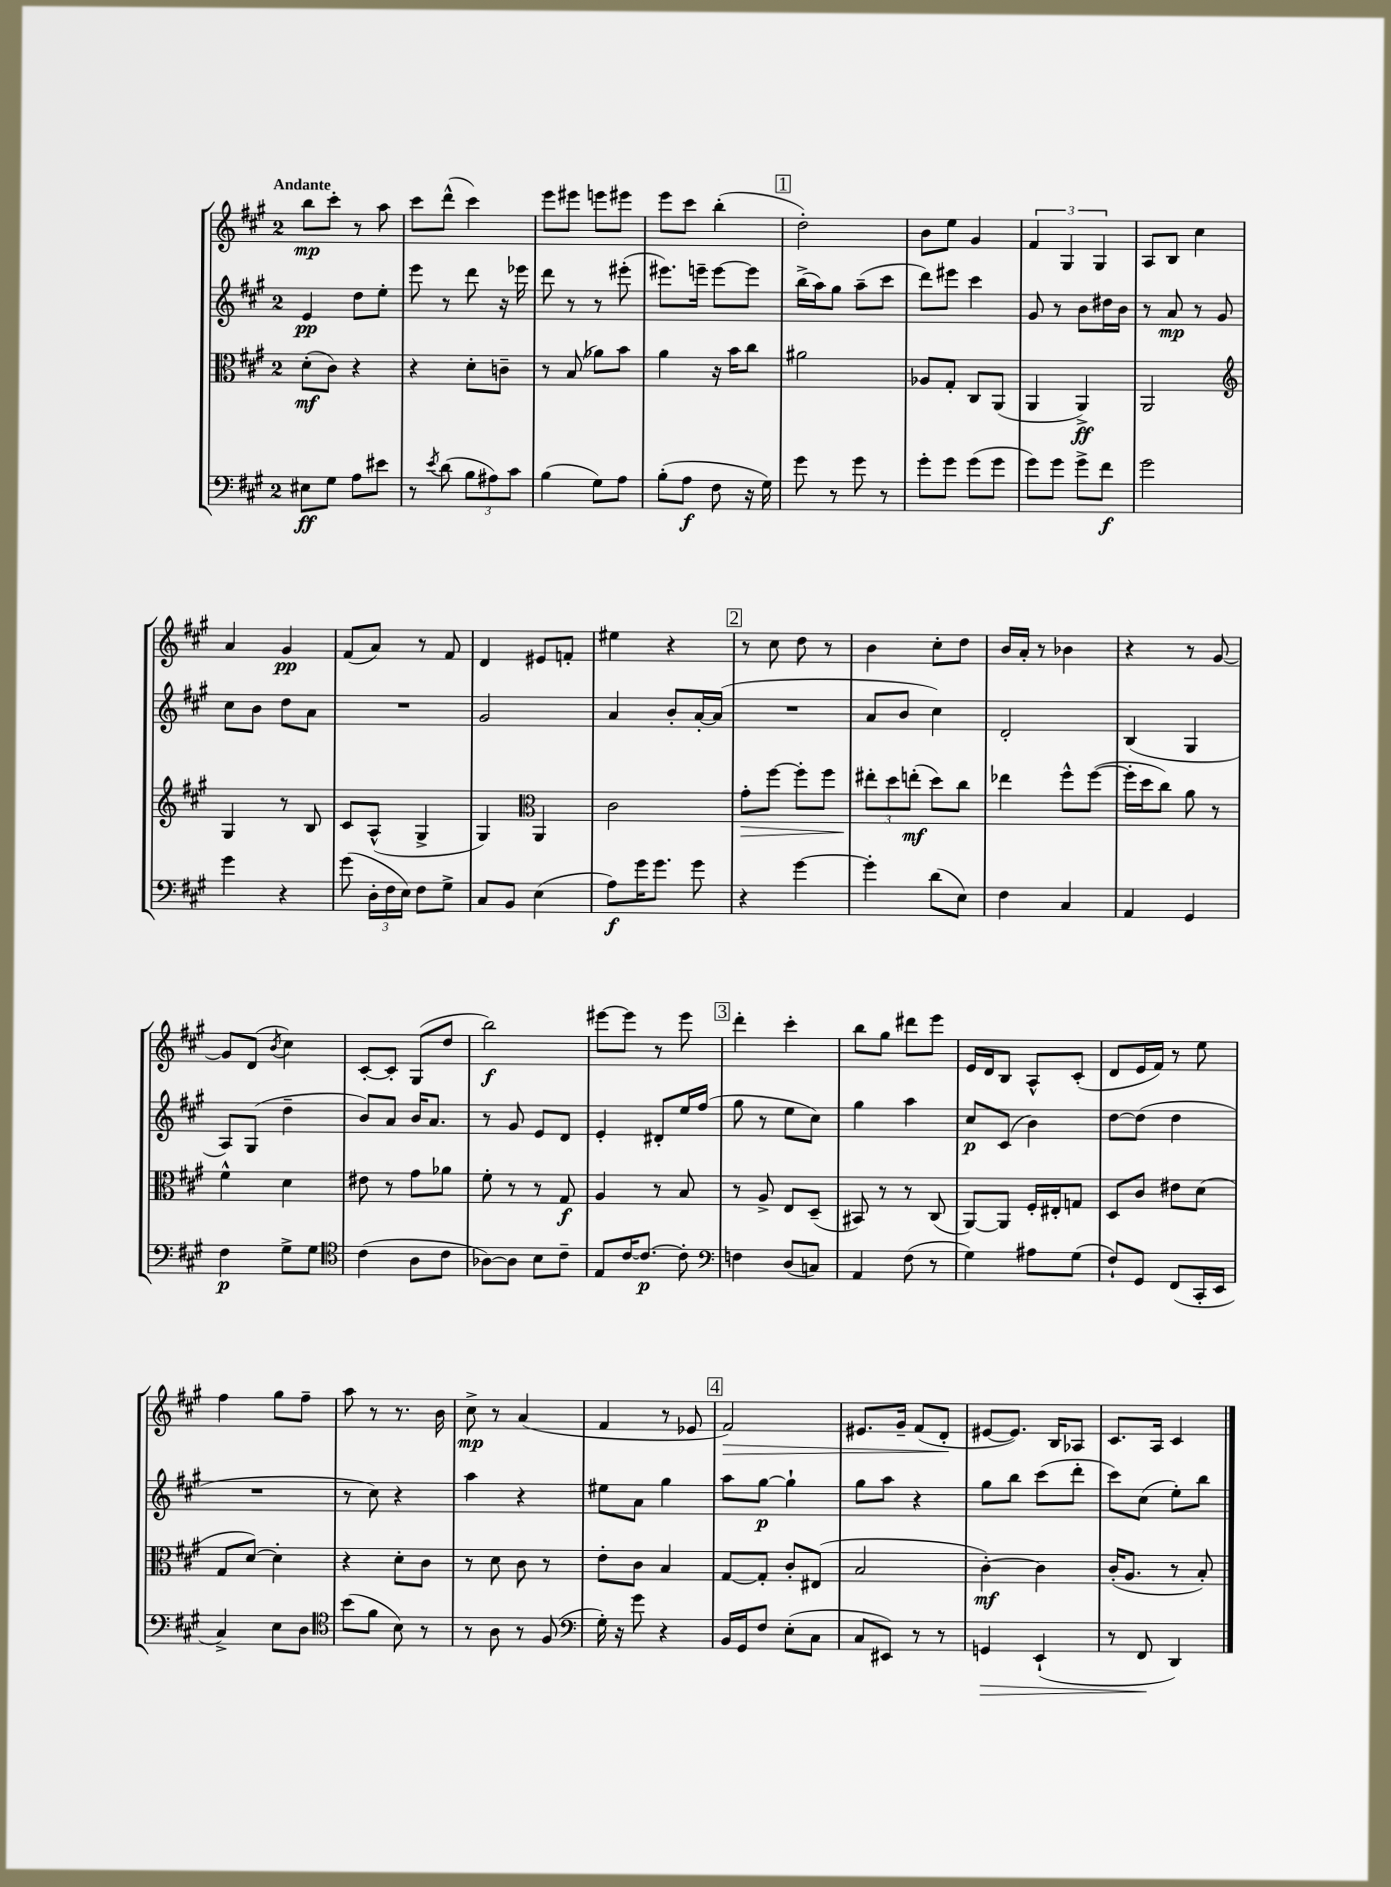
<<
\new StaffGroup <<
\new Staff = "s0" {
    \clef treble \key a \major \once \override Staff.TimeSignature.style = #'single-digit \time 2/4 \tempo "Andante"
    \autoBeamOff b''8[\mp cis'''8]-. r8 a''8 |
    cis'''8[ d'''8]-^( cis'''4) |
    e'''8[ eis'''8] e'''8[ eis'''8] |
    e'''8[ cis'''8] b''4-.( |
    \mark \markup { \box "1" } d''2-.) |
    b'8[ e''8] gis'4 |
    \tuplet 3/2 { fis'4 gis4 gis4 } |
    a8[ b8] cis''4 |
    a'4 gis'4\pp |
    fis'8[( a'8]) r8 fis'8 |
    d'4 eis'8[ f'8]-. |
    eis''4 r4 |
    \mark \markup { \box "2" } r8 cis''8 d''8 r8 |
    b'4 cis''8[-. d''8] |
    b'16[ a'16]-. r8 bes'4 |
    r4 r8 gis'8~ |
    gis'8[ d'8]( \acciaccatura { b'8 } cis''4) |
    cis'8[~-. cis'8]-. gis8[( d''8] |
    b''2\f) |
    eis'''8[~ eis'''8] r8 eis'''8 |
    \mark \markup { \box "3" } d'''4-. cis'''4-. |
    b''8[ gis''8] dis'''8[ e'''8] |
    e'16[ d'16 b8] a8[-^ cis'8]-.( |
    d'8[ e'16 fis'16]) r8 e''8 |
    fis''4 gis''8[ fis''8]-- |
    a''8 r8 r8. b'16 |
    cis''8->\mp r8 a'4( |
    fis'4 r8 ees'8 |
    \mark \markup { \box "4" } fis'2\>) |
    eis'8.[ gis'16]-- fis'8[( d'8]-.\! |
    eis'8[~ eis'8.]) b16[ aes8] |
    cis'8.[ a16] cis'4 \bar "|." |
}
\new Staff = "s1" {
    \clef treble \key a \major \once \override Staff.TimeSignature.style = #'single-digit \time 2/4
    \autoBeamOff e'4\pp d''8[ e''8]-. |
    e'''8 r8 d'''8 r16 ees'''16 |
    d'''8 r8 r8 eis'''8-.( |
    eis'''8.[) e'''16]-- e'''8[~ e'''8] |
    \mark \markup { \box "1" } b''16[->( a''16) gis''8] a''8[--( cis'''8] |
    d'''8[) eis'''8] cis'''4 |
    gis'8 r8 b'8[ dis''16 b'16] |
    r8 a'8\mp r8 gis'8 |
    cis''8[ b'8] d''8[ a'8] |
    R2 |
    gis'2 |
    a'4 b'8[-. a'16~-. a'16]( |
    \mark \markup { \box "2" } R2 |
    a'8[ b'8] cis''4) |
    d'2-. |
    b4( gis4 |
    a8[) gis8]( d''4-- |
    b'8[) a'8] b'16[ a'8.] |
    r8 gis'8 e'8[ d'8] |
    e'4-. dis'8[-. e''16 fis''16]( |
    \mark \markup { \box "3" } gis''8 r8 e''8[ cis''8]) |
    gis''4 a''4 |
    cis''8[\p cis'8]( b'4) |
    d''8[~ d''8]( d''4 |
    R2 |
    r8 cis''8) r4 |
    a''4 r4 |
    eis''8[ a'8] gis''4 |
    \mark \markup { \box "4" } a''8[ gis''8]~\p gis''4-! |
    gis''8[ a''8] r4 |
    gis''8[ b''8] cis'''8[( d'''8]-. |
    cis'''8[) cis''8]( e''8[-.) b''8] \bar "|." |
}
\new Staff = "s2" {
    \clef alto \key a \major \once \override Staff.TimeSignature.style = #'single-digit \time 2/4
    \autoBeamOff d'8[-.\mf( cis'8]) r4 |
    r4 d'8[-. c'8]-- |
    r8 b8( aes'8[) b'8] |
    a'4 r16 b'16[ cis''8] |
    \mark \markup { \box "1" } ais'2 |
    aes8[ gis8]-. cis8[ a,8]( |
    a,4 a,4->\ff) |
    a,2 |
    \clef treble gis4 r8 b8 |
    cis'8[ a8]-^( gis4-> |
    gis4) \clef alto a,4 |
    cis'2 |
    \mark \markup { \box "2" } gis'8[-.\> fis''8]~ fis''8[-. fis''8] |
    \tuplet 3/2 { eis''8[-.\! d''8 e''8]-.\mf( } d''8[) cis''8] |
    ees''4 fis''8[-^ fis''8]~( |
    fis''16[-. d''16 cis''8]) a'8 r8 |
    fis'4-^ d'4 |
    eis'8 r8 gis'8[ aes'8] |
    fis'8-. r8 r8 gis8\f |
    a4 r8 b8 |
    \mark \markup { \box "3" } r8 a8-> e8[ d8]--( |
    bis,8) r8 r8 cis8( |
    a,8[~) a,8] fis16[-. eis16-. g8] |
    d8[ cis'8] eis'8[ d'8]( |
    gis8[ d'8]~) d'4-. |
    r4 d'8[-. cis'8] |
    r8 d'8 cis'8 r8 |
    e'8[-. cis'8] b4 |
    \mark \markup { \box "4" } gis8[~ gis8]-. cis'8[-. eis8]( |
    b2 |
    cis'4~-.\mf) cis'4 |
    cis'16[-.( a8.] r8 b8-.) \bar "|." |
}
\new Staff = "s3" {
    \clef bass \key a \major \once \override Staff.TimeSignature.style = #'single-digit \time 2/4
    \autoBeamOff eis8[\ff gis8] a8[ eis'8] |
    r8 \acciaccatura { e'8 } d'8( \tuplet 3/2 { b8[ ais8) cis'8] } |
    b4( gis8[) a8] |
    b8[-.( a8]\f fis8 r16 gis16) |
    \mark \markup { \box "1" } gis'8 r8 gis'8 r8 |
    gis'8[-. gis'8] gis'8[( gis'8] |
    gis'8[) gis'8] gis'8[-> fis'8]\f |
    gis'2 |
    gis'4 r4 |
    gis'8( \tuplet 3/2 { d16[-. fis16 e16]) } fis8[ gis8]-> |
    cis8[ b,8] e4( |
    a8[\f) gis'16 gis'8.] gis'8 |
    \mark \markup { \box "2" } r4 gis'4~ |
    gis'4-. d'8[( e8]) |
    fis4 cis4 |
    a,4 gis,4 |
    fis4\p gis8[-> gis8] |
    \clef tenor cis'4( a8[ cis'8] |
    aes8[~) aes8] b8[ cis'8]-- |
    e8[ cis'16~ cis'8.]~\p cis'8-. |
    \mark \markup { \box "3" } \clef bass f4 d8[( c8]) |
    a,4 fis8( r8 |
    gis4) ais8[ gis8]( |
    fis8[-!) gis,8] fis,8[( cis,16-. e,16] |
    cis4->) e8[ d8] |
    \clef tenor b'8[( fis'8] b8) r8 |
    r8 a8 r8 fis8( |
    \clef bass gis16-.) r16 gis'8 r4 |
    \mark \markup { \box "4" } b,16[ gis,16 fis8] e8[-.( cis8] |
    cis8[ eis,8]) r8 r8 |
    g,4\> e,4-!( |
    r8 fis,8\! d,4) \bar "|." |
}
>>
>>
\layout { \context { \Score \remove "Bar_number_engraver" } }
